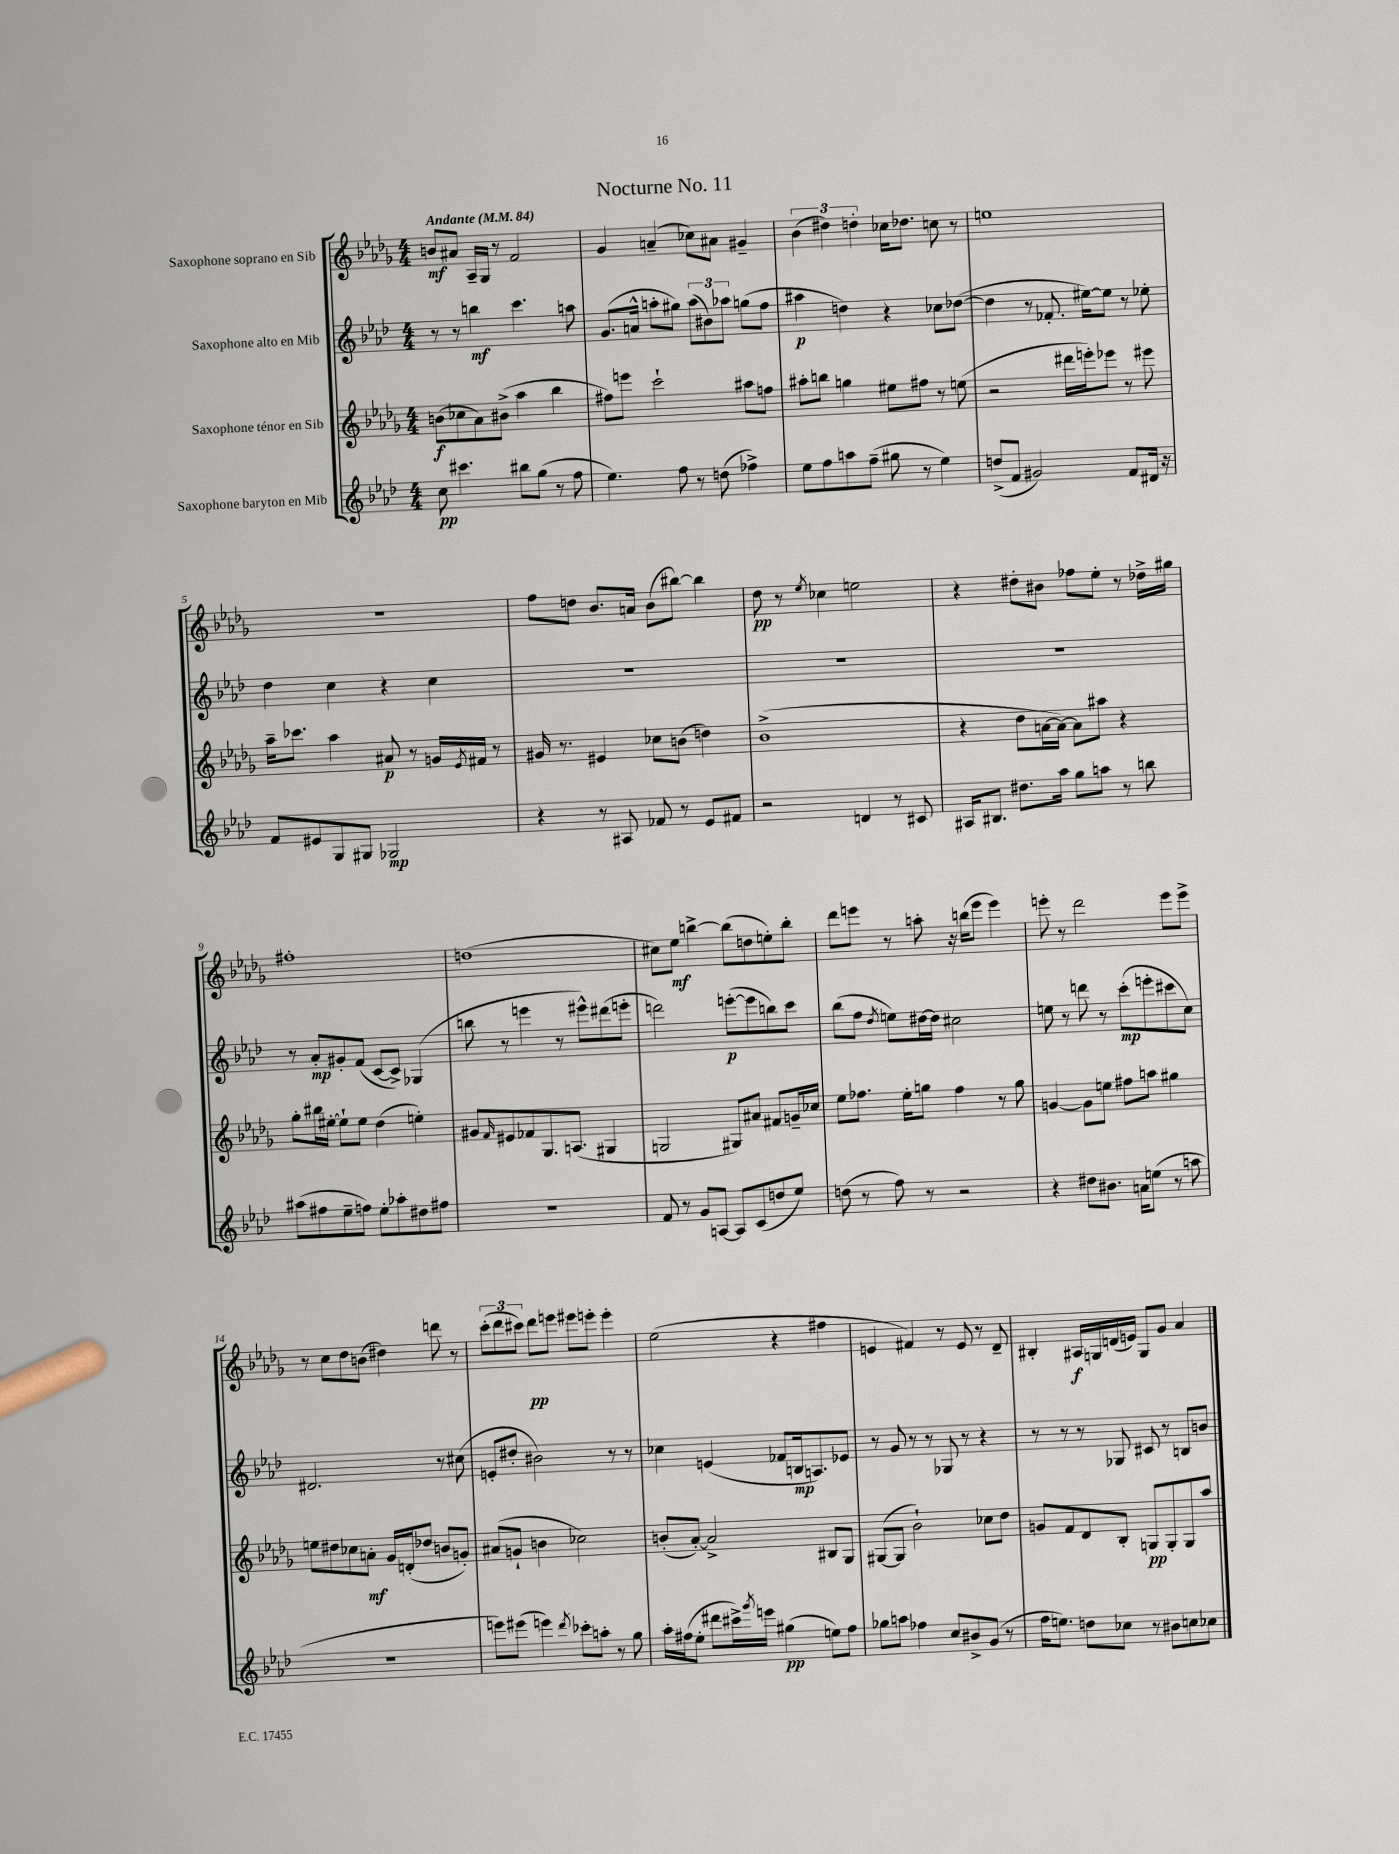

**kern	**kern	**kern	**kern
*staff4	*staff3	*staff2	*staff1
*clefG2	*clefG2	*clefG2	*clefG2
*k[b-e-a-d-]	*k[b-e-a-d-g-]	*k[b-e-a-d-]	*k[b-e-a-d-g-]
*M4/4	*M4/4	*M4/4	*M4/4
*MM84	*MM84	*MM84	*MM84
8cc	(8b	8r	8b
4.ccc#	8cc-	8r	8a#
.	8a-)	4bb	16A-~
.	.	.	16G-
.	(8b#^	.	8r
8bb#	4aa-	4.ccc	2f
(8gg	.	.	.
8r	4bb-	.	.
8ff	.	8aa	.
=	=	=	=
4.ee-)	8ff#)	(8.g	4g-
.	8eee	.	.
.	.	16a^^	.
.	2ccc`	8aa'	(4a~
8ff	.	8gg#)	.
8r	.	(12aa	8cc-)
.	.	12b#)	.
(8dd	.	.	8a#
.	.	12aa-	.
4ff-^)	8aa#	(8gg	4g#~
.	8ff	8ff	.
=	=	=	=
8ee-	8aa#'	4aa#	(6b-
8ff	8bb	.	.
.	.	.	6dd#)
8aa	4gg	4dd)	.
.	.	.	6dd'
(8ff~	.	.	.
8gg#	8ee#	4r	16cc-
.	.	.	8.dd-
8r	8ff#	.	.
4ee-)	8r	8cc-	8cc
.	(8ee	([8dd-	8r
=	=	=	=
(8dd^	2r	4dd-]	1ee
8f	.	.	.
2g#)	.	8r	.
.	.	8.f-'	.
.	16ddd#	.	.
.	16eee')	[16ee#)	.
.	8eee-	8ee#]	.
8f	8r	8r	.
16d#	8eee#	8ee-'	.
16r	.	.	.
=	=	=	=
8f	16aa-~	4dd-	1r
.	8.ccc-	.	.
8e#	.	.	.
8G	4aa-	4cc	.
8G#	.	.	.
2G-	8a#	4r	.
.	8r	.	.
.	16g	4cc	.
.	8qe-	.	.
.	16f#	.	.
.	8r	.	.
=	=	=	=
4r	16g#	1r	8ff
.	8.r	.	.
.	.	.	8dd
8r	4e#	.	8.b-
8A#	.	.	.
.	.	.	16a
8f-	8cc-	.	(8b-
8r	(8b	.	[8bb#)
8e-	4dd)	.	4bb#]
8f#	.	.	.
=	=	=	=
2r	(1b-^	1r	8dd-
.	.	.	8r
.	.	.	8qee-
.	.	.	4cc-
4d	.	.	2ee
8r	.	.	.
8c#	.	.	.
=	=	=	=
16A#	4r	1r	4r
8.B#	.	.	.
8.dd#	8dd-	.	8dd#'
.	[16a	.	8b#
16aa-	16a_)	.	.
8gg	8a]	.	8ff-
8aa	8aa#	.	8ee-'
8r	4r	.	8r
8bb	.	.	16dd-^
.	.	.	16gg#
=	=	=	=
(8aa#	8gg-'	8r	1ff#'
8ff#	16bb#	8a-'	.
.	[16ee#'	.	.
8ee-~	8ee#`]	8g#'	.
8ff)	8ee#	(8f	.
8ee-'	(4dd-	[8c	.
8aa-'	.	8c^])	.
8dd#	4ee')	(4G-	.
8ff#	.	.	.
=	=	=	=
1r	8g#	8bb	(1dd
.	16qqf	.	.
.	8e#	8r	.
.	8f-	4eee	.
.	8.G-	.	.
.	.	8r	.
.	(8.A	.	.
.	.	8eee#^^)	.
.	4G#	(8ddd#	.
.	.	8eee'	.
=	=	=	=
8f	2G	2ddd)	8cc#)
8r	.	.	8ee-
8g	.	.	[4bb^
[8A	.	.	.
8A]	8G#)	([8eee'	(8bb]
(8c	8a#	8eee]	8dd
8dd	8f#	8bb)	8ee')
8ee-)	16g~	8ccc	8bb'
.	16cc-	.	.
=	=	=	=
(8dd	8ee-	(8bb-	8ddd-
8r	8.ff-	8ff	8eee
.	.	8qdd-	.
8ff)	.	8ee)	8r
.	16ee-'	.	.
8r	8gg	[16dd#	8aa'
.	.	16dd#]	.
2r	4ff-	2cc#	16r
.	.	.	(16bb
.	.	.	8eee
.	8r	.	4eee)
.	8gg	.	.
=	=	=	=
4r	[4g	8ee	8eee'
.	.	8r	8r
8dd#	8g]	8ddd	2ddd-
8.b#	8ee	8r	.
.	8ff#	(8ccc'	.
16a	.	.	.
(8ee	8aa	8eee'	.
8r	4gg#	8ccc#	8eee
8aa	.	8cc)	8eee^
=	=	=	=
1r	8ee	2.d#	8r
.	8dd#	.	8cc
.	8cc-	.	8dd-
.	8a'	.	(8b
.	16g-	.	4dd#)
.	(16d'	.	.
.	8dd-	.	.
.	8b	8r	8ddd
.	8g')	(8cc#	8r
=	=	=	=
8eee)	(8a#	8e'	(12ccc'
.	.	.	12ddd-
(8eee#	8g`	8dd#'	.
.	.	.	12ccc#)
4eee)	4b	2b#)	8ddd-
.	.	.	8eee
8qddd-	.	.	.
8ccc-'	2cc-)	.	8eee#
8aa'	.	.	8eee'
8r	.	8r	4eee'
8gg	.	8r	.
=	=	=	=
16aa-'	(8b'	4cc-	(2ee-
(16ff#	.	.	.
8ee-'	[8a-')	.	.
8ddd#	2a-^]	(4e	.
16ccc#^)	.	.	.
8qggg	.	.	.
16eee	.	.	.
(4gg#	.	8f-	4r
.	.	16B	.
.	.	8.A)	.
8ee)	8B#	.	4ff#
8ff#	8G-	8e-	.
=	=	=	=
8gg-	([8G#	8r	4e
8aa	8G#]	8g	.
4ff-	2b-`)	8r	4f#)
.	.	8r	.
8cc	.	8G-	8r
8b#^	.	8r	8e
(8g	8cc-	4r	8r
8r	8dd-	.	8d-~
=	=	=	=
16ff	8g	8r	4B#'
8.ee)	.	.	.
.	8f	8r	.
8dd	8d-	8r	16A#
.	.	.	16G
8cc-	8B-'	8G-	(16d
.	.	.	16e)
8r	8G	8c#	8G
8b#	8G'	8r	8g-
8cc	8G	8B	4a-
8cc-	8aa-	8b	.
==	==	==	==
*-	*-	*-	*-
